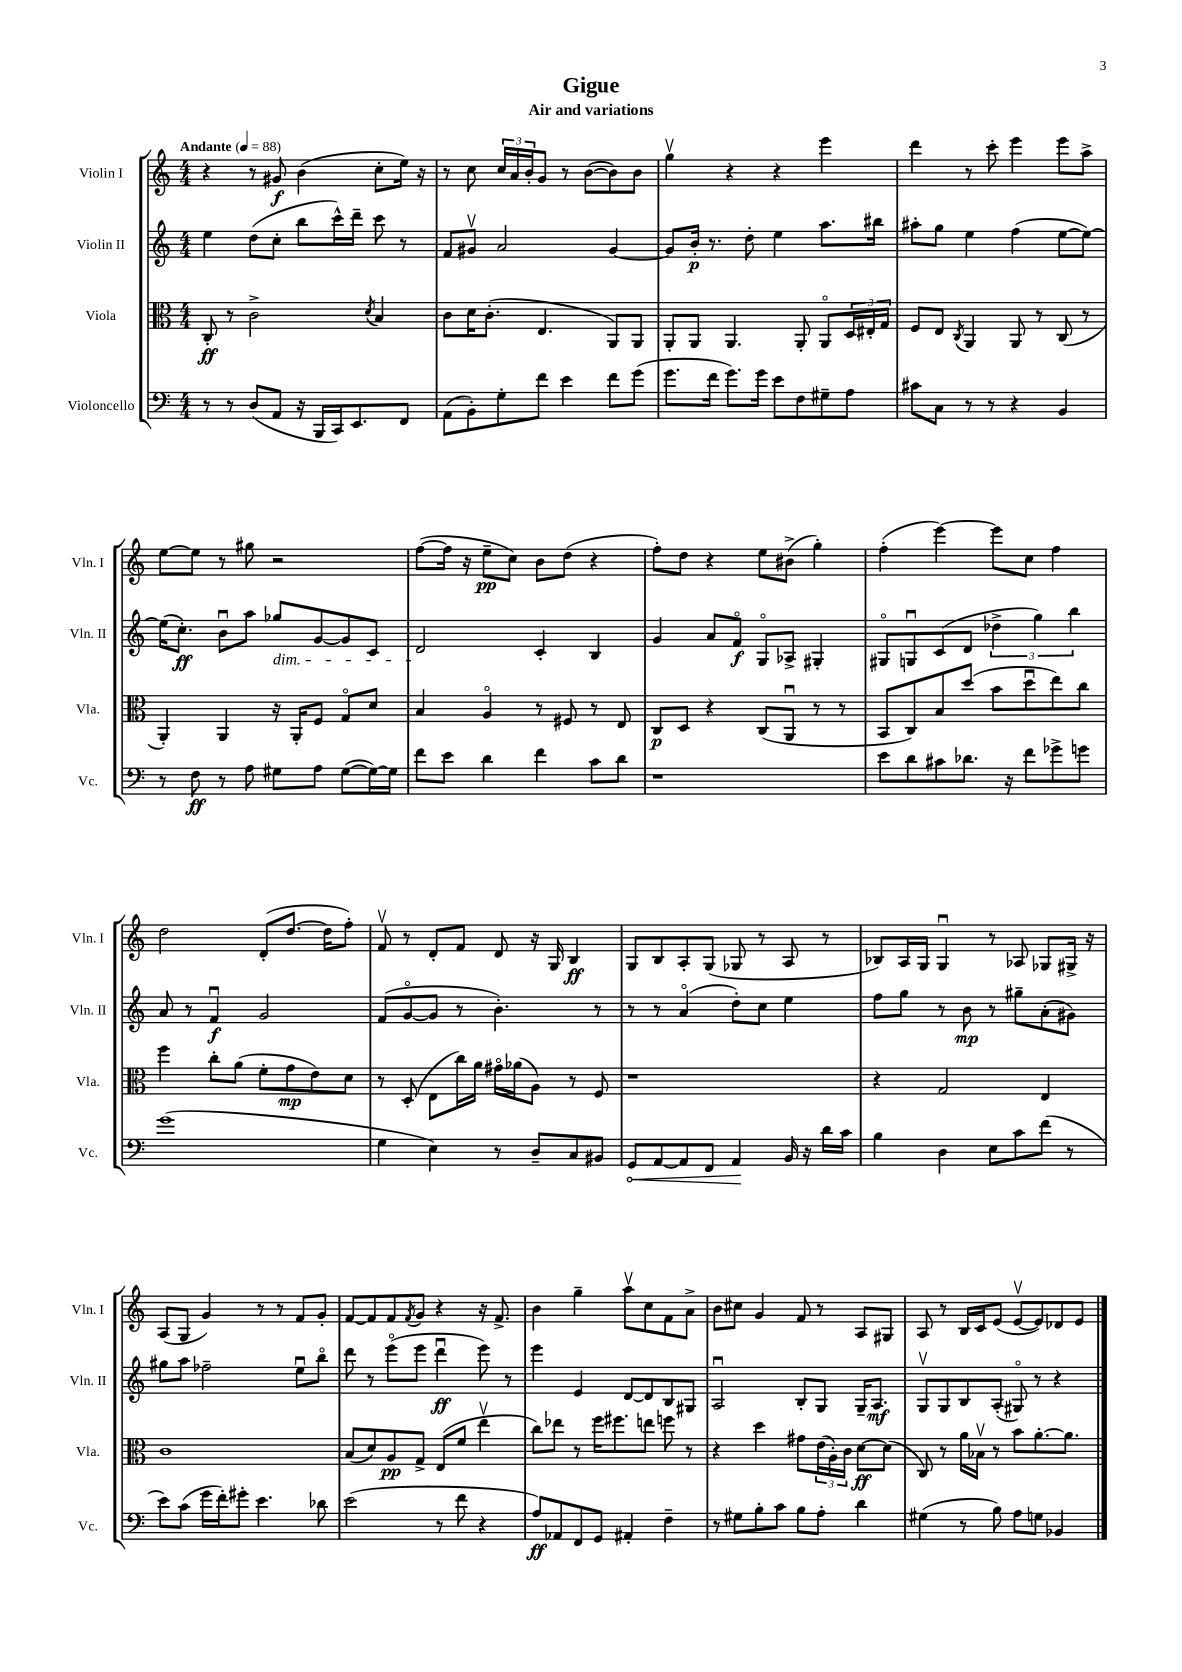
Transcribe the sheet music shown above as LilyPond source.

\header { title = "Gigue" subtitle = "Air and variations" }
<<
\new StaffGroup <<
\new Staff = "s0" \with { instrumentName = "Violin I" shortInstrumentName = "Vln. I" } {
    \clef treble \key c \major \numericTimeSignature \time 4/4 \tempo "Andante" 4 = 88
    r4 r8 gis'8\f b'4( c''8-. e''16) r16 |
    r8 c''8 \tuplet 3/2 { c''16 a'16 b'16-. } g'8 r8 b'8~( b'8) b'8 |
    g''4\upbow r4 r4 e'''4 |
    d'''4 r8 c'''8-. e'''4 e'''8 a''8-> |
    e''8~ e''8 r8 gis''8 r2 |
    f''8~( f''16 r16 e''8--\pp c''8) b'8 d''8( r4 |
    f''8-.) d''8 r4 e''8 bis'8->( g''4-.) |
    f''4-.( e'''4~) e'''8 c''8 f''4 |
    d''2 d'8-.( d''8.~ d''16 f''8-.) |
    f'8\upbow r8 d'8-. f'8 d'8 r16 g16 b4\ff |
    g8 b8 a8-. g8( ges8 r8 a8 r8 |
    bes8) a16 g16 g4\downbow r8 aes8 ges8 gis16-> r16 |
    a8( g8 g'4) r8 r8 f'8 g'8-. |
    f'8~ f'8 f'8 \acciaccatura { f'8 } g'8 r4 r16 f'8.-> |
    b'4 g''4-- a''8\upbow c''8 f'8 a'8-> |
    b'8 cis''8 g'4 f'8 r8 a8 gis8 |
    a8 r8 b16 c'16 e'8( e'8~\upbow e'8) des'8 e'8 \bar "|." |
}
\new Staff = "s1" \with { instrumentName = "Violin II" shortInstrumentName = "Vln. II" } {
    \clef treble \key c \major \numericTimeSignature \time 4/4
    e''4 d''8( c''8-. b''8 c'''16-^) d'''16-- c'''8 r8 |
    f'8 gis'8\upbow a'2 gis'4~ |
    gis'8 b'16-.\p r8. d''8-. e''4 a''8. bis''16 |
    ais''8-. g''8 e''4 f''4( e''8~ e''8~) |
    e''16( c''8.-.\ff) b'8\downbow a''8 ges''8\dim g'8~ g'8 c'8 |
    d'2\! c'4-. b4 |
    g'4 a'8 f'8\flageolet\f g8\flageolet aes8-> gis4-. |
    gis8\flageolet g8\downbow c'8( d'8 \tuplet 3/2 { des''4-> g''4) b''4 } |
    a'8 r8 f'4\downbow\f g'2 |
    f'8( g'8~\flageolet g'8 r8 b'4.-.) r8 |
    r8 r8 a'4\flageolet( d''8-.) c''8 e''4 |
    f''8 g''8 r8 b'8\mp r8 gis''8-- a'8-.( gis'8) |
    gis''8 a''8 fes''2-- e''8\downbow b''8\flageolet |
    d'''8 r8 e'''8\flageolet( e'''8 d'''4\downbow\ff e'''8) r8 |
    e'''4 e'4 d'8~ d'8 b8 gis8 |
    a2\downbow b8-. g8 g16-- a8.\mf |
    g8\upbow g8 b8 a8-.( gis8\flageolet) r8 r4 \bar "|." |
}
\new Staff = "s2" \with { instrumentName = "Viola" shortInstrumentName = "Vla." } {
    \clef alto \key c \major \numericTimeSignature \time 4/4
    c8-.\ff r8 c'2-> \acciaccatura { d'8 } b4 |
    c'8 d'16 c'8.-.( e4. a,8) a,8 |
    a,8-. a,8 a,4. a,8-. a,8\flageolet \tuplet 3/2 { d16 eis16-. g16 } |
    f8 e8 \acciaccatura { c8 } a,4 a,8 r8 c8( r8 |
    a,4-.) a,4 r16 a,16-. f8 g8\flageolet d'8 |
    b4 a4\flageolet r8 fis8 r8 e8 |
    c8\p d8 r4 c8( a,8\downbow r8 r8 |
    b,8 c8) b8 d''8( b'8 d''8\downbow e''8) c''8 |
    f''4 c''8-. a'8( f'8-. g'8\mp e'8) d'8 |
    r8 d8-.( e8 c''16) a'16 gis'16\flageolet aes'16( a8) r8 f8 |
    r1 |
    r4 g2 e4 |
    c'1 |
    b8( d'8) a8\pp g8-> e8( f'8 e''4\upbow |
    c''8) ees''8 r8 f''16 fis''8. e''8 f''8 r8 |
    r4 d''4 gis'8 \tuplet 3/2 { e'16( a16-.) c'16 } d'8~\ff d'8( |
    c8) r8 a'16 bes16\upbow r8 b'8 a'8.~-. a'8. \bar "|." |
}
\new Staff = "s3" \with { instrumentName = "Violoncello" shortInstrumentName = "Vc." } {
    \clef bass \key c \major \numericTimeSignature \time 4/4
    r8 r8 d8( a,8 r16 b,,16 c,16) e,8. f,8 |
    a,8( b,8-.) g8-. f'8 e'4 f'8 g'8( |
    g'8. f'16 g'8.) g'16 e'8 f8 gis8-- a8 |
    cis'8 c8 r8 r8 r4 b,4 |
    r8 f8\ff r8 a8 gis8 a8 gis8~( gis16~) gis16 |
    f'8 e'8 d'4 f'4 c'8 d'8 |
    r1 |
    e'8 d'8 cis'8 des'8. r16 f'8 ges'8-> g'8 |
    g'1( |
    g4 e4) r8 d8-- c8 bis,8 |
    \once \override Hairpin.circled-tip = ##t g,8\< a,8~ a,8 f,8 a,4\! b,16 r16 d'16 c'16 |
    b4 d4 e8 c'8 f'8( r8 |
    e'8) c'8( g'16 f'16-.) gis'8-. e'4. des'8 |
    e'2( r8 f'8 r4 |
    a8\ff) aes,8 f,8 g,8 ais,4-. f4-- |
    r8 gis8 b8-. c'8 b8 a8-. d'4 |
    gis4( r8 b8) a8 g8 bes,4 \bar "|." |
}
>>
>>
\layout { \context { \Score \remove "Bar_number_engraver" } }
